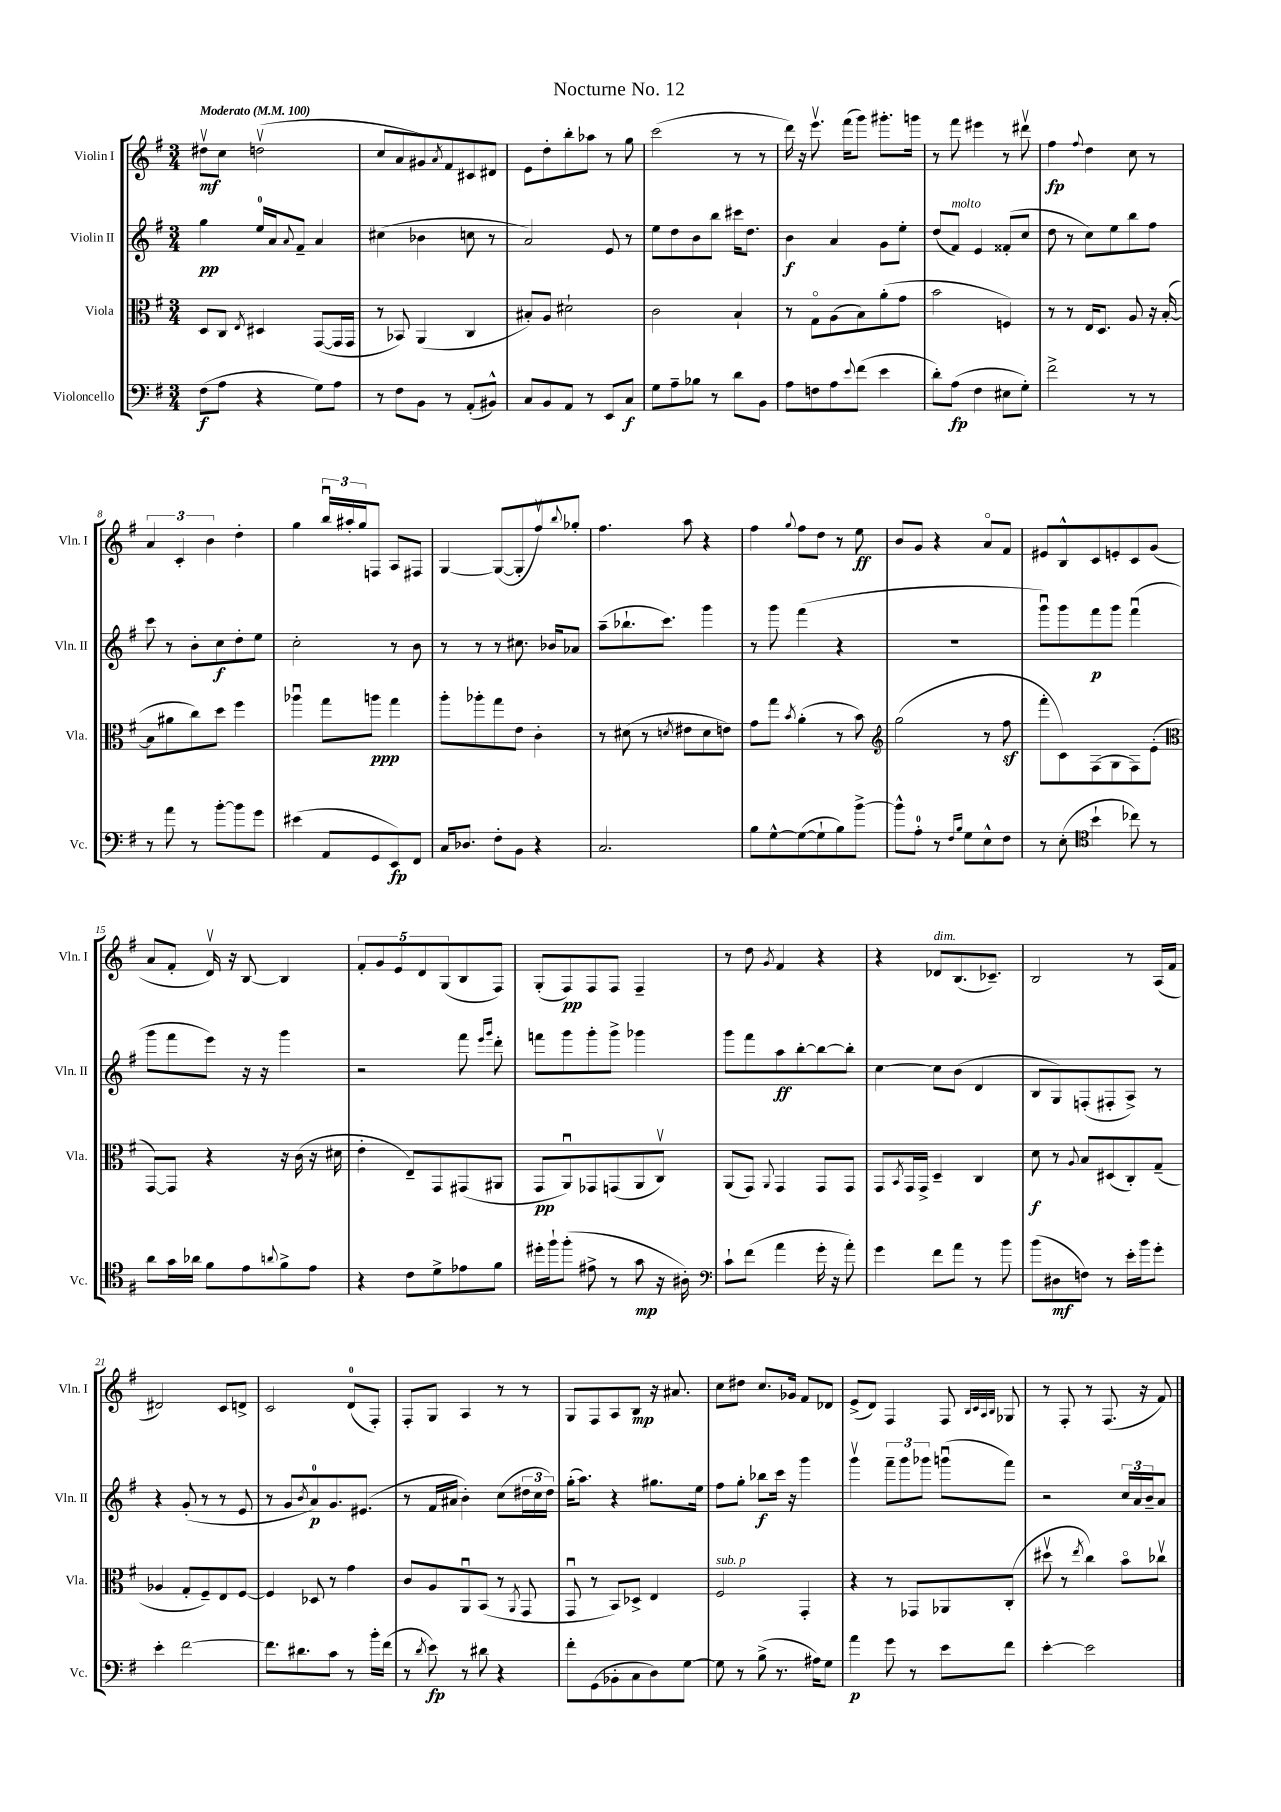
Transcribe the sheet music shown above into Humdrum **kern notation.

**kern	**kern	**kern	**kern
*staff4	*staff3	*staff2	*staff1
*clefF4	*clefC3	*clefG2	*clefG2
*k[f#]	*k[f#]	*k[f#]	*k[f#]
*M3/4	*M3/4	*M3/4	*M3/4
*MM100	*MM100	*MM100	*MM100
(8F#	8D	4gg	8dd#v
8A	8C	.	8cc
.	8qE	.	.
4r	4D#	16ee	(2ddv
.	.	16a	.
.	.	8qqa	.
.	.	8f#~	.
8G)	([8GG	4a	.
8A	16GG]	.	.
.	16GG	.	.
=	=	=	=
8r	8r	(4cc#	8cc
8F#	8BB-)	.	8a
8BB	(4AA	4b-	8g#)
.	.	.	8qa
8r	.	.	8f#
(8AA'	4C	8cc	8c#
8BB#^^)	.	8r	8d#
=	=	=	=
8C	8B#')	2a)	8e
8BB	8A	.	8dd'
8AA	2d#`	.	8bb'
8r	.	.	8aa-
8EE	.	8e	8r
8C	.	8r	8gg
=	=	=	=
8G	2c	8ee	(2ccc
8A~	.	8dd	.
8B-	.	8b	.
8r	.	8bb	.
8d	4B`	16ccc#	8r
.	.	8.dd	.
8BB	.	.	8r
=	=	=	=
8A	8r	4b	16ddd)
.	.	.	16r
8F	8Go	.	8.eeev
8A	(8A	4a	.
.	.	.	(16fff#
8qqe	.	.	.
(8f#	8B)	.	8ggg)
4e	(8a'	8g	8.ggg#'
.	8g	8ee'	.
.	.	.	16ggg
=	=	=	=
8d')	2b	(8dd	8r
(8A	.	8f#)	8fff#
4F#	.	4e	4eee#
8E#	4F)	(8f##'	8r
8G')	.	8cc	8ddd#v
=	=	=	=
2f#^	8r	8dd	4ff#
.	8r	8r	.
.	.	.	8qqff#
.	16E	8cc)	4dd
.	8.D	.	.
.	.	8ee	.
8r	8A	8bb	8cc
8r	16r	8ff#	8r
.	([16B'	.	.
=	=	=	=
8r	8B]	8ccc	6a
8a	8a#	8r	.
.	.	.	6c'
8r	8cc)	8b'	.
.	.	.	6b
[8b'	8dd	8cc	.
8b]	4ff#	8dd'	4dd'
8g	.	8ee	.
=	=	=	=
(4e#	4aa-u	2cc'	4gg
8AA	8gg	.	24bbu
.	.	.	24aa#'
.	.	.	24gg
8GG	8aa	.	8F
8EE)	4gg	8r	8A
8FF#	.	8b	8F#
=	=	=	=
16C	8aa'	8r	[4G
8.D-	.	.	.
.	8aa-'	8r	.
8F#'	8gg	8r	(8G_
8BB	8e	8.cc#	8G']
4r	4c'	.	8ff#v)
.	.	16b-	.
.	.	.	8qqbb
.	.	8a-	8gg-'
=	=	=	=
2.C	8r	(8aa~	4.ff#
.	(8d#	8.bb-`	.
.	8r	.	.
.	.	8.ccc)	.
.	8qd	.	.
.	8e#	.	8aa
.	8d	4ggg	4r
.	8e)	.	.
=	=	=	=
8B	8g	8r	4ff#
[8G^^	8gg	8ggg	.
.	8qb	.	8qqgg
(8G_	(4a'	(4fff#	8ff#
8G`]	.	.	8dd
8B)	8r	4r	8r
[8b^	8b)	.	8ee
=	=	=	=
*	*clefG2	*	*
8b^^]	(2gg	2.r	8b
8A'	.	.	8g
8r	.	.	4r
16qqF#	.	.	.
16qqB	.	.	.
8G	.	.	.
8E^^	8r	.	8ao
8F#	8ff#	.	8f#
=	=	=	=
8r	8fff#'	8gggu)	8e#
(8E'	8c)	8ggg	8B^^
*clefC4	*	*	*
4b`	(8F#	8fff#	8c
.	8G	8ggg	8e'
8cc-)	8F#)	(4fff#u	8c
8r	(8e'	.	(8g
=	=	=	=
*	*clefC3	*	*
8a	[8GG)	8ggg	8a
16g	8GG]	8fff#	8f#'
16a-	.	.	.
8f#	4r	8eee)	16dv)
.	.	.	16r
8e	.	16r	[8B
.	.	16r	.
8qqa	.	.	.
8f#^	16r	4ggg	4B]
.	(16c	.	.
8e	16r	.	.
.	16d#	.	.
=	=	=	=
4r	4e'	2r	10f#'
.	.	.	10g
.	.	.	10e
8c	8E~)	.	.
.	.	.	10d
8d^	8GG	.	.
.	.	.	(10G
8e-	(8GG#	8fff#	8B
.	.	16qqeee	.
.	.	16qqggg	.
8f#	8AA#	8ddd'	8F#)
=	=	=	=
16dd#'	8GG	8fff	(8G'
16ff#`	.	.	.
(8ff#'	8AAu)	8ggg	8F#)
8e#^	8GG-	8ggg'	8F#
8r	(8GG	8ggg^	8F#
8g	8AA	4ggg-	4F#~
16r	8Cv)	.	.
16A#')	.	.	.
=	=	=	=
*clefF4	*	*	*
8c`	(8AA	8ggg	8r
(8f#	8GG)	8fff#	8dd
.	8qqAA	.	8qg
4a	4GG	8aa	4f#
.	.	[8bb'	.
16g'	8GG	8bb_	4r
16r	.	.	.
8a')	8GG	8bb']	.
=	=	=	=
4g	8GG	[4cc	4r
.	8qBB	.	.
.	16GG	.	.
.	16GG^	.	.
8f#	4D~	8cc]	8d-
8a	.	(8b	(8.B
8r	4C	4d	.
.	.	.	8.c-~)
8b	.	.	.
=	=	=	=
(8b	8d	8B	2B
8D#	8r	8G)	.
.	8qqA	.	.
8F)	8B	(8F'	.
8r	(8D#	8F#'	.
16e'	8C')	8A^)	8r
16b	.	.	.
8g'	(8G~	8r	(16A
.	.	.	16f#
=	=	=	=
4e'	4A-	4r	2d#)
[2f#	8G'	(8g'	.
.	8F#~)	8r	.
.	8E	8r	8c
.	[8F#	8e	8d^
=	=	=	=
8.f#]	4F#]	8r	2c
.	.	8g	.
8.d#	.	.	.
.	.	8qb	.
.	8D-	8a)	.
8c	8r	8.g	.
8r	4g	.	(8d
.	.	(8.e#	.
16b'	.	.	8F#')
(16f#	.	.	.
=	=	=	=
8r	8c	8r	8F#'
8qd	.	.	.
8e)	8A	16f#	8G
.	.	16a#	.
8r	8AAu	4b')	4A
8d#	(8BB	.	.
4r	8r	(8cc	8r
.	8qAA	.	.
.	8GG	24dd#	8r
.	.	24cc	.
.	.	24dd#)	.
=	=	=	=
8f#'	8GGu	(16gg'	8G
.	.	8.aa)	.
(8GG	8r	.	8F#
8BB-'	8BB)	4r	8A
8C	8D-^	.	8B
8D)	4E	8.gg#	16r
.	.	.	8.a#
[8G	.	.	.
.	.	16ee	.
=	=	=	=
8G]	2F#	8ff#	8cc
8r	.	8gg'	8dd#
(8B^	.	8bb-	8.cc
8.r	.	16ccc	.
.	.	16r	16g-
.	4GG'	4ggg	8f#
16A#)	.	.	.
8G	.	.	8d-
=	=	=	=
4a	4r	4gggv	(8e^
.	.	.	8d)
8g	8r	12fff#~	4F#
.	.	12ggg	.
8r	8GG-	.	.
.	.	12ggg-	.
8e	8AA-	(8gggu	8F#
.	.	.	32qqB
.	.	.	32qqc
.	.	.	32qqA
.	.	.	32qqB
8f#	(8C'	8fff#)	8G-
=	=	=	=
[4e'	8dd#v	2r	8r
.	8r	.	8F#'
.	8qee	.	.
2e]	4cc)	.	8r
.	.	.	(8.F#
.	8bo	24cc	.
.	.	24a	.
.	.	.	16r
.	.	24b~	.
.	8cc-v	8a	8f#)
==	==	==	==
*-	*-	*-	*-
